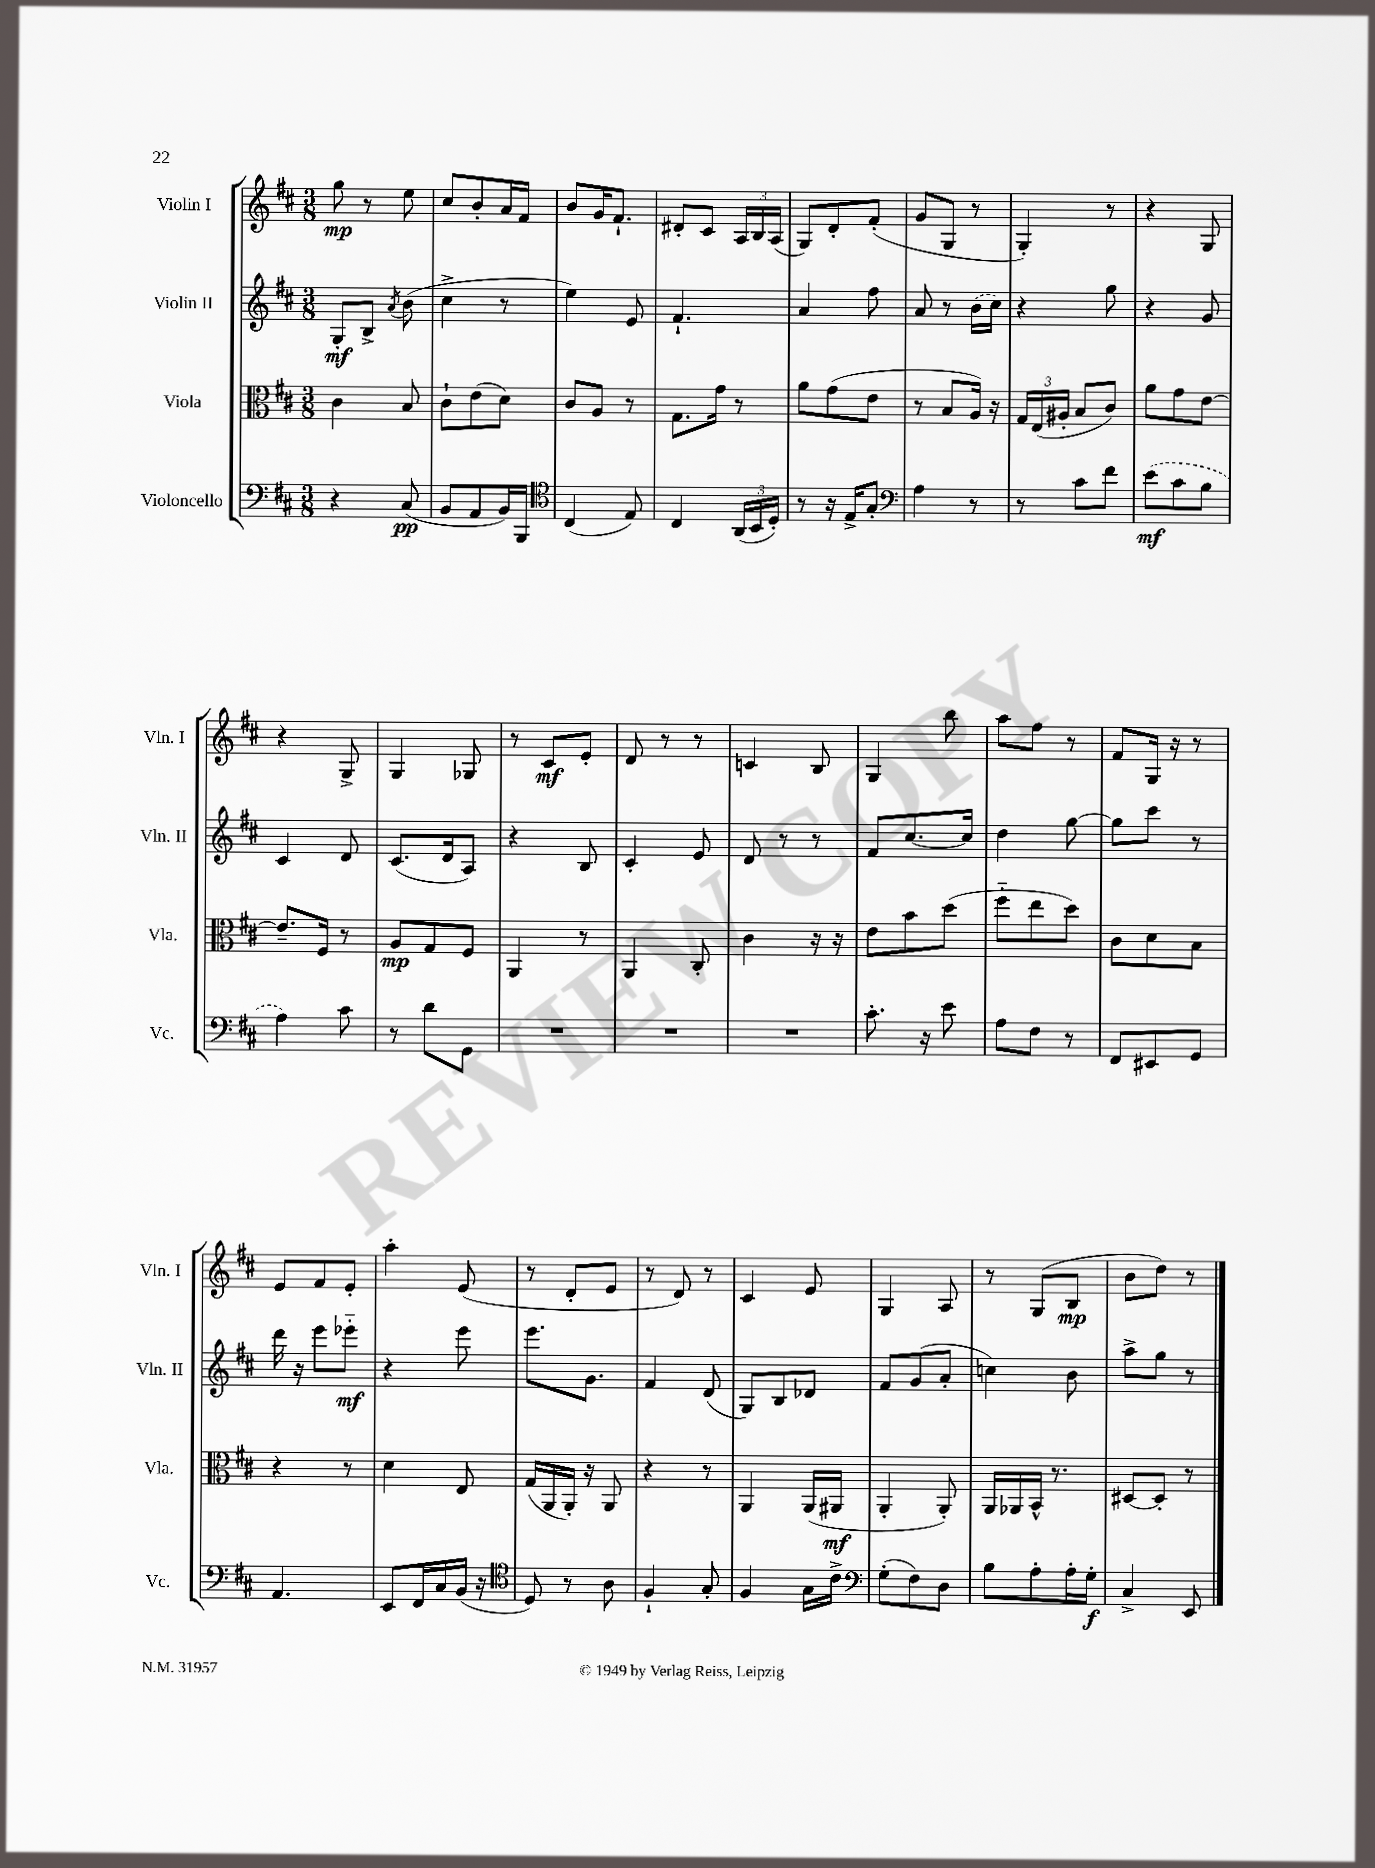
<<
\new StaffGroup <<
\new Staff = "s0" \with { instrumentName = "Violin I" shortInstrumentName = "Vln. I" } {
    \clef treble \key d \major \numericTimeSignature \time 3/8
    \autoBeamOff g''8\mp r8 e''8 |
    cis''8[ b'8-. a'16 fis'16] |
    b'8[ g'16 fis'8.]-! |
    dis'8[-. cis'8] \tuplet 3/2 { a16[ b16 a16]( } |
    g8[) d'8-. fis'8]-.( |
    g'8[ g8] r8 |
    g4-.) r8 |
    r4 g8 |
    r4 g8-> |
    g4 ges8 |
    r8 cis'8[\mf e'8]-. |
    d'8 r8 r8 |
    c'4 b8 |
    g4 b''8 |
    a''8[ fis''8] r8 |
    fis'8[ g16] r16 r8 |
    e'8[ fis'8 e'8]-. |
    a''4-. e'8( |
    r8 d'8[-. e'8] |
    r8 d'8) r8 |
    cis'4 e'8 |
    g4 a8 |
    r8 g8[( b8]\mp |
    b'8[ d''8]) r8 \bar "|." |
}
\new Staff = "s1" \with { instrumentName = "Violin II" shortInstrumentName = "Vln. II" } {
    \clef treble \key d \major \numericTimeSignature \time 3/8
    \autoBeamOff g8[-.\mf b8]-> \acciaccatura { a'8 } b'8( |
    cis''4-> r8 |
    e''4) e'8 |
    fis'4.-! |
    a'4 fis''8 |
    a'8 r8 \once \slurDashed b'16[( cis''16]) |
    r4 g''8 |
    r4 g'8 |
    cis'4 d'8 |
    cis'8.[( d'16 a8]) |
    r4 b8 |
    cis'4-. e'8 |
    d'8 r8 r8 |
    fis'8[ cis''8.~ cis''16] |
    d''4 g''8~ |
    g''8[ cis'''8] r8 |
    d'''16 r16 e'''8[ ees'''8]-_\mf |
    r4 e'''8 |
    e'''8.[ g'8.] |
    fis'4 d'8( |
    g8[) b8 des'8] |
    fis'8[ g'8( a'8]-. |
    c''4) b'8 |
    a''8[-> g''8] r8 \bar "|." |
}
\new Staff = "s2" \with { instrumentName = "Viola" shortInstrumentName = "Vla." } {
    \clef alto \key d \major \numericTimeSignature \time 3/8
    \autoBeamOff cis'4 b8 |
    cis'8[-! e'8( d'8]) |
    cis'8[ a8] r8 |
    g8.[ g'16] r8 |
    a'8[ g'8( e'8] |
    r8 b8[ a16]) r16 |
    \tuplet 3/2 { g16[ e16( ais16]-. } b8[ cis'8]) |
    a'8[ g'8 e'8]~ |
    e'8.[-- fis16] r8 |
    a8[\mp g8 fis8] |
    a,4 r8 |
    a,4 cis8-. |
    cis'4 r16 r16 |
    e'8[ b'8 d''8]( |
    fis''8[-_ e''8 d''8]) |
    cis'8[ d'8 b8] |
    r4 r8 |
    d'4 e8 |
    g16[( a,16 a,16]-.) r16 a,8 |
    r4 r8 |
    a,4 a,16[( ais,16]\mf |
    a,4-. a,8-.) |
    a,16[ aes,16 b,16]-^ r8. |
    dis8[~ dis8]-. r8 \bar "|." |
}
\new Staff = "s3" \with { instrumentName = "Violoncello" shortInstrumentName = "Vc." } {
    \clef bass \key d \major \numericTimeSignature \time 3/8
    \autoBeamOff r4 cis8\pp( |
    b,8[ a,8 b,16) b,,16] |
    \clef tenor cis4( e8) |
    cis4 \tuplet 3/2 { a,16[( b,16 d16]-.) } |
    r8 r16 e16[-> g8]-. |
    \clef bass a4 r8 |
    r8 cis'8[ fis'8] |
    \once \slurDashed e'8[\mf( cis'8 b8] |
    a4) cis'8 |
    r8 d'8[ g,8] |
    R4. |
    R4. |
    R4. |
    cis'8.-. r16 e'8 |
    a8[ fis8] r8 |
    fis,8[ eis,8 g,8] |
    a,4. |
    e,8[ fis,16 cis16 b,16]( r16 |
    \clef tenor d8) r8 a8 |
    fis4-! g8-. |
    fis4 g16[ cis'16]-> |
    \clef bass g8[-.( fis8) d8] |
    b8[ a8-. a16-. g16]-.\f |
    cis4-> e,8 \bar "|." |
}
>>
>>
\layout { \context { \Score \remove "Bar_number_engraver" } }
